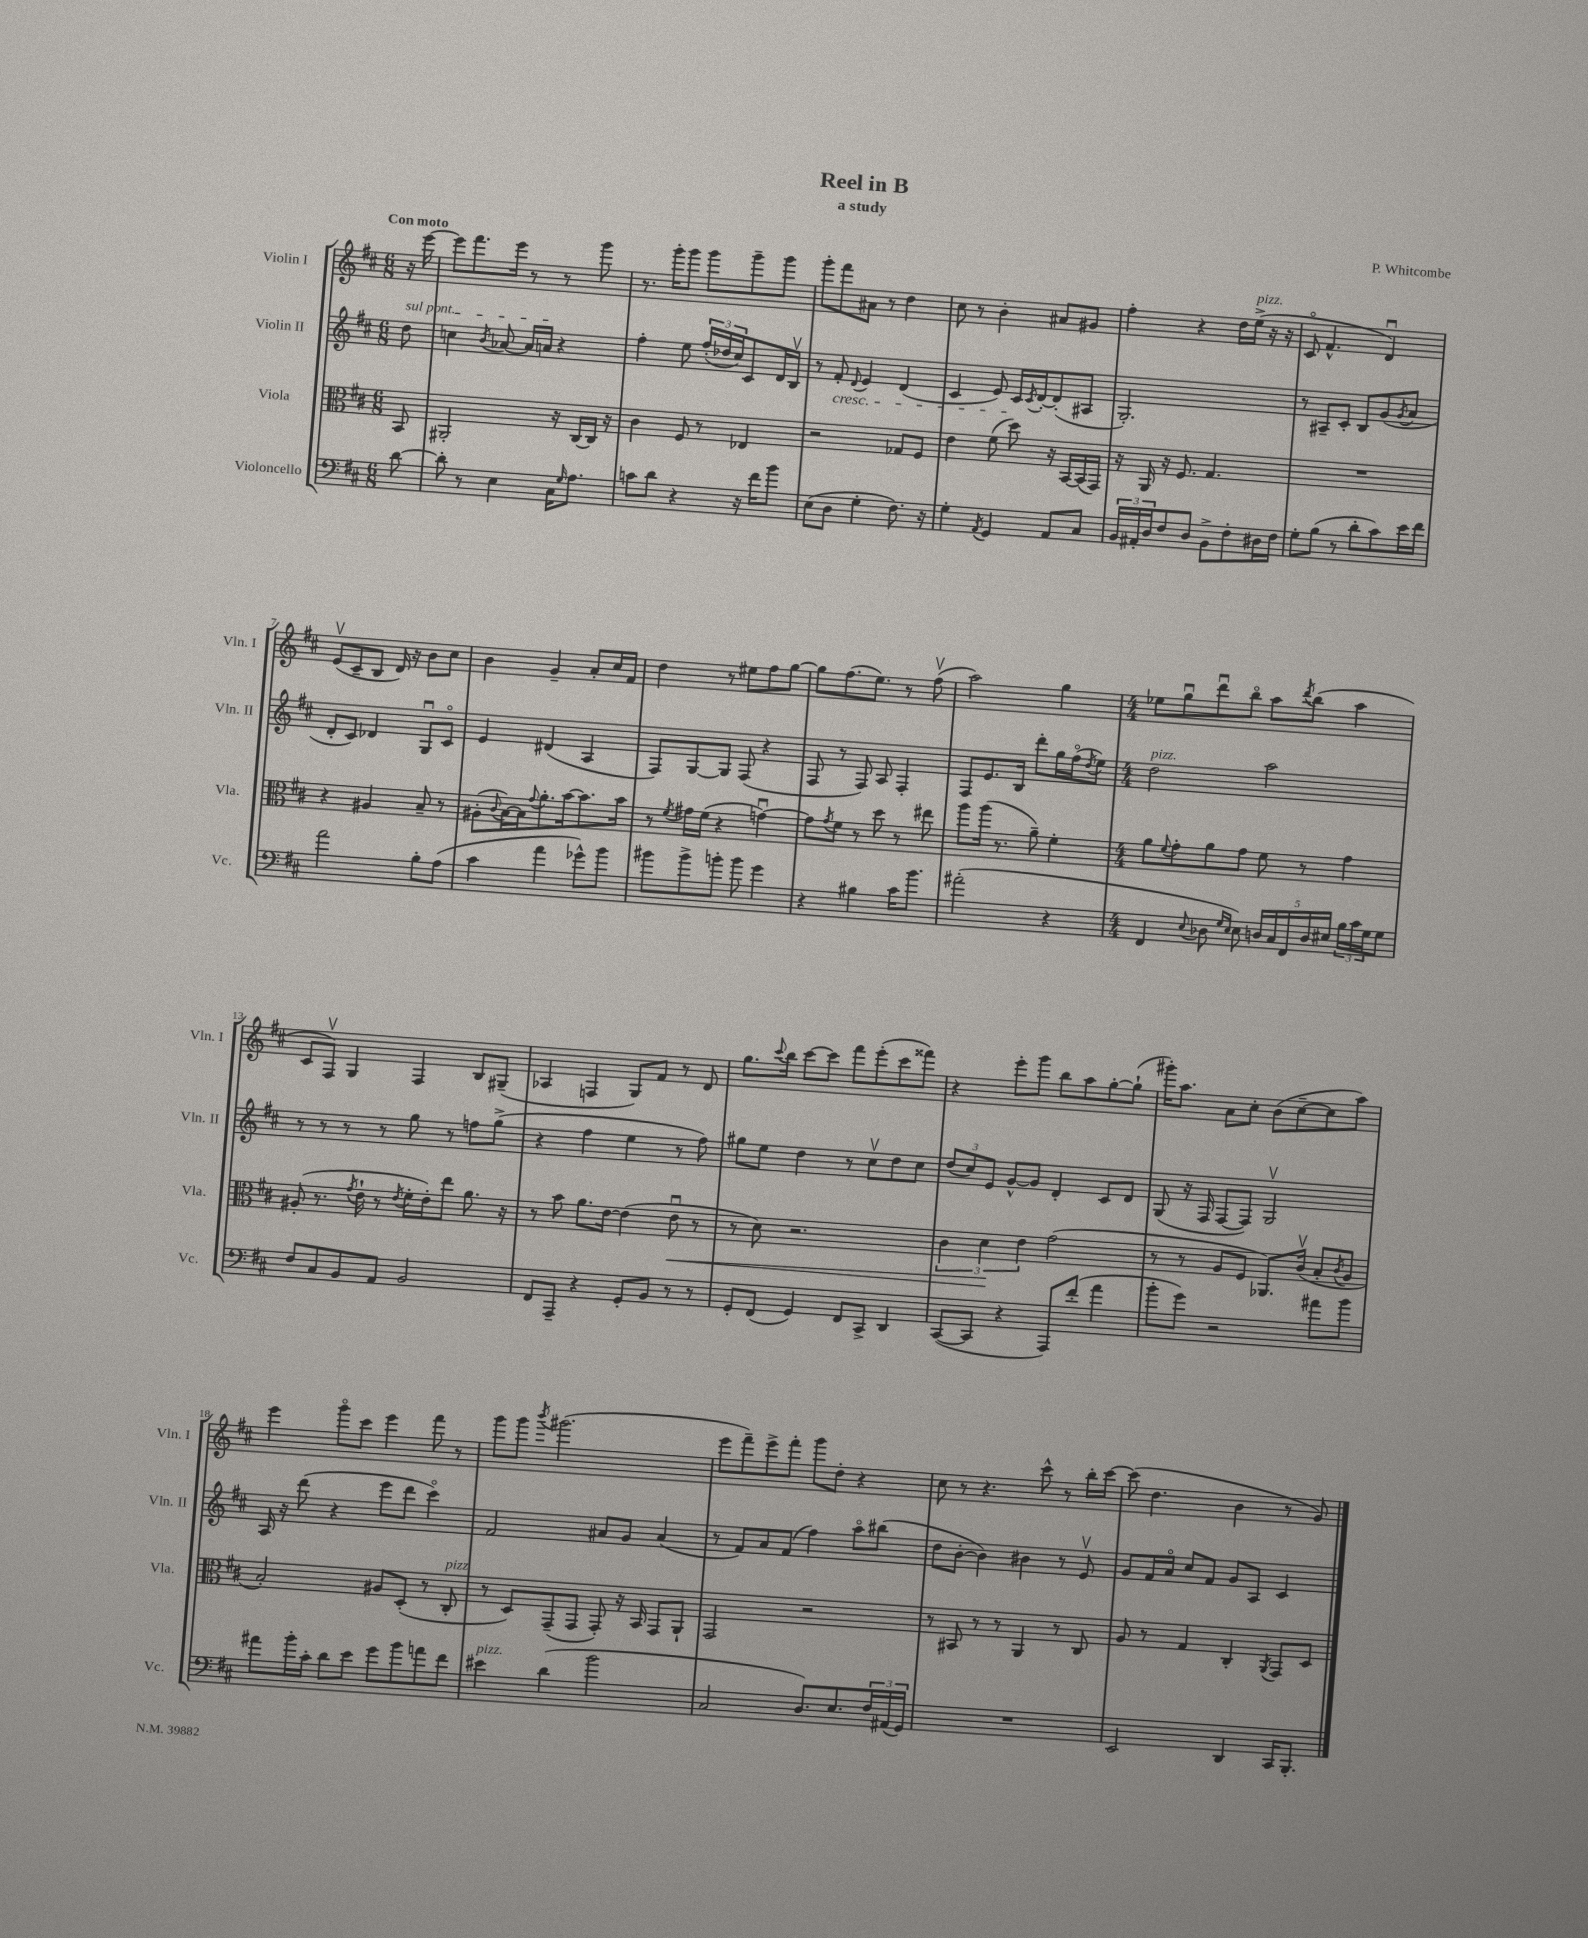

**kern	**kern	**kern	**kern
*staff4	*staff3	*staff2	*staff1
*clefF4	*clefC3	*clefG2	*clefG2
*k[f#c#]	*k[f#c#]	*k[f#c#]	*k[f#c#]
*M6/8	*M6/8	*M6/8	*M6/8
[8d	8BB	8dd	16r
.	.	.	[16eee
=	=	=	=
8d']	2AA#'	4cc	8eee]
8r	.	.	8.fff#
.	.	8qb	.
4E	.	[8a-	.
.	.	.	16eee
.	.	16a-]	8r
.	.	16a	.
16C#	16r	4r	8r
16qqG	.	.	.
8.A	[16C#	.	.
.	16C#]	.	8ggg
.	16r	.	.
=	=	=	=
8c	4c#	4ff#'	8.r
8d	.	.	.
.	.	.	16ggg'
4r	8F#	8ee	8ggg
.	8r	(24ff#'	8ggg
.	.	24dd-	.
.	.	24cc#)	.
16r	4E-	8c#	8ggg~
16f#	.	.	.
8b	.	16d	8ggg
.	.	16Bv	.
=	=	=	=
(8E	2r	8r	8ggg'
8D	.	8f#'	8fff#
.	.	8qqd	.
4G'	.	4e	8a#
.	.	.	8r
8.F#)	8G-	(4d	4dd
.	8F#	.	.
16r	.	.	.
=	=	=	=
4G'	4e	4c#	8cc#
.	.	.	8r
8qAA	.	.	.
4GG	(8f#	8e)	4b'
.	8dd)	16c#	.
.	.	8qc#	.
.	.	[16d'	.
8AA	16r	(8d']	8a#
.	[16BB	.	.
8C#	(16BB]	8A#	8g#
.	16GG)	.	.
=	=	=	=
24BB	16r	2.G')	4ff#'
24AA#'	.	.	.
.	16AA	.	.
24D	.	.	.
8F#	16r	.	.
.	8.F#	.	.
8D	.	.	4r
8BB^	4.G	.	.
8F#'	.	.	16dd
.	.	.	(16ee^
16D#	.	.	16r
16F#	.	.	16r
=	=	=	=
8G'	2.r	8r	8c#o
(8B	.	8A#~	4.f#^^
8r	.	8c#'	.
8d'	.	8B	.
8c#)	.	(8g	4du)
.	.	8qg	.
16e	.	8a	.
16f#	.	.	.
=	=	=	=
2a	4r	8d'	(8ev
.	.	8c#)	8c#~
.	4A#	4d-	8B
.	.	.	16d)
.	.	.	16r
8B'	8B~	8Gu	8b
(8A	8r	8c#o	8cc#
=	=	=	=
4c#	(8A#'	4e	4b
.	8qqc#	.	.
.	[16B)	.	.
.	16B]	.	.
.	8qqg	.	.
4a	8.a'	(4d#	4g~
.	[16b	.	.
8g-^^)	8.b]	4A	8a'
8b	.	.	16cc#
.	16b	.	16f#
=	=	=	=
8b#	8r	8F#)	4dd
.	8qf#	.	.
8b#^	16g#	[8G	.
.	(16f#	.	.
8b'	4r	8G]	8r
8b	.	(8F#	8ee#
4g	[4gu)	4r	8ff#
.	.	.	[8gg
=	=	=	=
4r	8g]	8F#	8gg]
.	8qg	.	.
.	8f#	8r	(8.ff#
4B#	8r	8F#)	.
.	.	.	8.ee)
.	8dd	8A	.
16c#	8r	4F#'	8r
8.b	.	.	.
.	8ee#	.	(8ff#v
=	=	=	=
(2a#'	8aa	8F#	2aa)
.	(16aa	8.e	.
.	8.r	.	.
.	.	16B	.
.	8a~)	8ddd'	.
4r	4f#'	16gg	4gg
.	.	(16ff#o	.
.	.	8qdd	.
.	.	8ee)	.
=	=	=	=
*M4/4	*M4/4	*M4/4	*M4/4
4FF#	8a	2dd	8ee-
.	8qqf#	.	.
.	8g'	.	8ggu
8qqE	.	.	.
8D-	8a	.	8dddu
16qqG	.	.	.
16qqE	.	.	.
8E)	8g	.	8bbo
20D	8f#	2aa	8aa
20C#	.	.	.
20FF#	.	.	.
.	.	.	8qddd
.	8r	.	(8bb
20D	.	.	.
20E#	.	.	.
24B	4g	.	4aa
24c#	.	.	.
24G	.	.	.
8G	.	.	.
=	=	=	=
8F#	(8A#'	8r	8c#
8C#	8.r	8r	8F#v)
8BB	.	8r	4G
.	8qg	.	.
.	16e`	.	.
8AA	8r	8r	.
.	8qe	.	.
2BB	16f#'	8gg	4F#
.	16e')	.	.
.	8ee	8r	.
.	8.a	8ff	8B
.	.	(8gg^	(8G#~
.	16r	.	.
=	=	=	=
8FF#	8r	4r	4A-
8AAA~	8b	.	.
4r	8.a	4ff#	4F
.	[16e	.	.
8GG'	(4e]	4ee	8G)
8BB	.	.	8f#
8r	8eu	8r	8r
8r	8r	8ff#)	8d
=	=	=	=
8GG'	8r	8gg#	8.gg
(8FF#	8d)	8ee	.
.	.	.	8qqccc#
.	.	.	16bb
4GG)	2.r	4dd	[8ccc#
.	.	.	8ccc#]
8FF#	.	8r	8fff#
8CC#^	.	8cc#v	(8eee'
4DD	.	8dd	8ccc#
.	.	8cc#	8fff##)
=	=	=	=
([8CC#	6c#	(12dd	4r
.	.	12cc#)	.
8CC#]	.	.	.
.	6d	12e	.
4r	.	[8g^^	8eee'
.	6e	.	.
.	.	8g]	8ggg
8AAA)	(2g	4d'	8bb
(8f#'	.	.	8aa
4a	.	8c#	[8gg'
.	.	8d	(8gg`]
=	=	=	=
8b'	8r	(8G	16ggg#')
.	.	.	8.aa
8g)	8r	16r	.
.	.	16F#	.
2r	8A	[8F#	8a
.	8F#	8F#])	8cc#'
.	8.AA-)	2Gv	(8b
.	.	.	[8cc#~
.	(16c#v	.	.
8a#	8B'	.	8cc#]
.	8qc#	.	.
8b	8A	.	8aa)
=	=	=	=
8a#	2B')	16A	4eee
.	.	16r	.
16b'	.	(8ddd	.
16c#'	.	.	.
8d	.	4r	8gggo
8e	.	.	8ccc#
8g	8A#	8eee	4eee
8b	(8D'	8ddd	.
8a	8r	4ccc#o)	8fff#
8f#	8C#'	.	8r
=	=	=	=
4e#	8r	2f#	8ggg
.	8D)	.	8ggg
.	.	.	8qbbb
(4d	(8GG~	.	(2.ggg#
.	8GG	.	.
2b	8GG')	8a#	.
.	16r	8g	.
.	16BB	.	.
.	8GG	(4a#	.
.	8AA`	.	.
=	=	=	=
2C#	2GG	8r	8eee
.	.	8f#)	8fff#~)
.	.	8a	8eee^
.	.	(8f#	8fff#'
8.D)	2r	4ff#)	8ggg
.	.	.	8dd'
8.E	.	.	.
.	.	8aao	4r
24F#	.	(8bb#	.
(24AA#	.	.	.
24GG)	.	.	.
=	=	=	=
1r	8r	8dd	8cc#
.	8BB#	[8b'	8r
.	8r	4b])	4.r
.	8r	.	.
.	4AA	4b#	.
.	.	.	8ccc#^^
.	8r	8r	8r
.	8C#	8ev	16bb'
.	.	.	[16ccc#
=	=	=	=
2EE	8A	8g	(8ccc#]
.	8r	16f#	4.dd
.	.	16ao	.
.	4G	8cc#	.
.	.	8f#	.
4DD	4C#'	8g	4b
.	.	8A	.
.	8qAA	.	.
16CC#	8GG	4c#	8r
8.BBB'	.	.	.
.	8D	.	8g)
==	==	==	==
*-	*-	*-	*-
